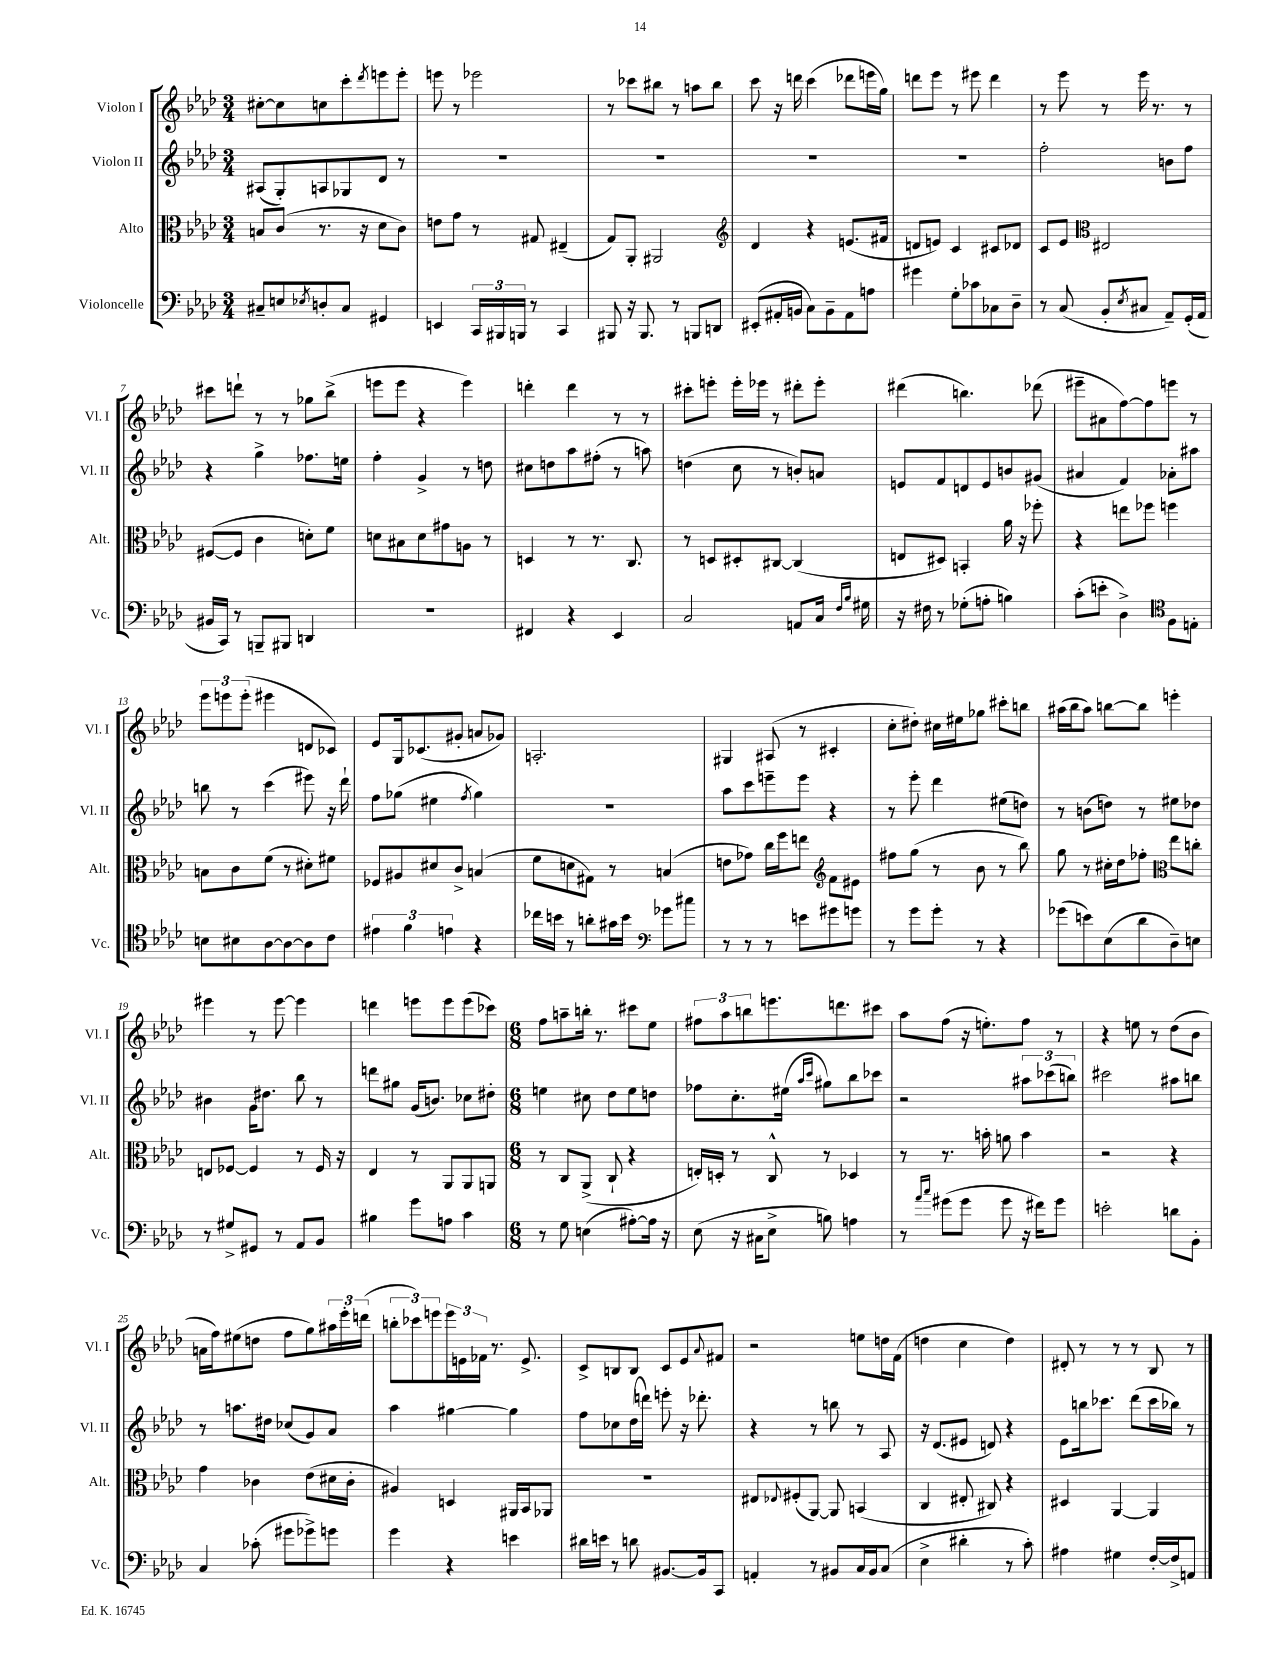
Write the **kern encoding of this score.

**kern	**kern	**kern	**kern
*staff4	*staff3	*staff2	*staff1
*clefF4	*clefC3	*clefG2	*clefG2
*k[b-e-a-d-]	*k[b-e-a-d-]	*k[b-e-a-d-]	*k[b-e-a-d-]
*M3/4	*M3/4	*M3/4	*M3/4
8C#~	8B	(8A#	[8cc#'
8E	(8c	8G')	8cc#]
8qE-	.	.	.
8D'	8.r	8A	8cc
8C#	.	8G-	8ccc'
.	16r	.	.
.	.	.	8qddd-
4GG#	8d-	8d-	8eee
.	8c)	8r	8eee'
=	=	=	=
4EE	8e	2.r	8eee
.	8g	.	8r
24CC	8r	.	2eee-
24BBB#	.	.	.
24BBB	.	.	.
8r	8G#	.	.
4CC	(4E#~	.	.
=	=	=	=
8BBB#	8G)	2.r	8r
16r	8AA-'	.	8ccc-
8.BBB#	.	.	.
.	2AA#	.	8bb#
8r	.	.	8r
8BBB	.	.	8aa
8DD	.	.	8bb#
=	=	=	=
*	*clefG2	*	*
(8EE#'	4d-	2.r	8ccc
16AA#'	.	.	16r
16BB	.	.	16ddd
8C)	4r	.	(4ccc
8BB~	.	.	.
8AA#	(8.e	.	8ddd-
8A	.	.	16eee
.	16f#	.	16gg)
=	=	=	=
4g#	8d	2.r	8ddd
.	8e)	.	8eee-
8G'	4c	.	8r
8c-	.	.	8eee#
8C-	8c#	.	4ddd
8D-~	8d-	.	.
=	=	=	=
8r	8c	2ff'	8r
(8C	8e-	.	8eee-
*	*clefC3	*	*
8BB-'	2E#	.	8r
8qE-	.	.	.
8C#	.	.	16eee-
.	.	.	8.r
8AA-~)	.	8b	.
(16GG'	.	8ff	8r
16AA-	.	.	.
=	=	=	=
16BB#	([8F#	4r	8ccc#
16CC)	.	.	.
8r	8F#]	.	8ddd`
8BBB~	4c	4gg^	8r
8BBB#	.	.	8r
4DD	8d')	8.ff-	8gg-
.	8f	.	(8bb-^
.	.	16ee	.
=	=	=	=
2.r	8d	4ff'	8eee
.	8B#	.	8eee
.	8d	4g^	4r
.	8g#	.	.
.	8A	8r	4eee)
.	8r	8dd	.
=	=	=	=
4FF#	4D	8cc#	4ddd'
.	.	8dd	.
4r	8r	8aa-	4ddd
.	8.r	(8ff#'	.
4EE-	.	8r	8r
.	8.C	.	.
.	.	8aa)	8r
=	=	=	=
2C	8r	(4dd	8ccc#'
.	8D	.	8eee'
.	8D#'	8cc	16eee'
.	.	.	16eee-
.	[8C#	8r	8r
8AA	(4C#]	8b')	8ddd#'
16C	.	8a	8eee-'
16qqF	.	.	.
16qqB-	.	.	.
16G#	.	.	.
=	=	=	=
16r	8E	8e	(4ddd#
16F#	.	.	.
8r	8D#)	8f	.
(8G-'	4BB'	8d	4.bb)
8A'	.	8e	.
4B)	16a-	8b	.
.	16r	.	.
.	8ff-'	(8g#	(8ddd-
=	=	=	=
(8c'	4r	4a#	8eee#~
8e'	.	.	8a#
4D-^)	8ee	4f)	[8ff)
.	8ff-	.	8ff]
8F	4ff	8a-'	8eee
8E'	.	8aa#	8r
=	=	=	=
*clefC4	*	*	*
8B	8B	8bb	12eee-
.	.	.	12eee
8B#	8c	8r	.
.	.	.	(12eee'
[8A-	(8f	(4ccc	4eee#
8A-_	8r	.	.
8A-]	8d#')	8eee#)	8d
8c	8f#	16r	8c-)
.	.	16ddd-`	.
=	=	=	=
6e#	8F-	8ff	8e-
.	8A#	(8gg-	16G
6f	.	.	.
.	.	.	(8.c-
.	8d#	4ee#	.
6e	.	.	.
.	8c^	.	8g#'
.	.	8qff	.
4r	(4B	4gg-)	8a
.	.	.	8g-)
=	=	=	=
16cc-	8f	2.r	2.A'
16b	.	.	.
8r	8d	.	.
8a'	8G#)	.	.
16g#	8r	.	.
16b	.	.	.
8g-	(4B	.	.
8cc#	.	.	.
=	=	=	=
*clefF4	*	*	*
8r	8e	8aa-	4G#
8r	8g-)	8ccc	.
8r	16cc	8eee~	(8A#
.	16ff	.	.
8e	8ee	8eee	8r
8g#	8f	4r	4c#'
8g	8e#	.	.
=	=	=	=
*	*clefG2	*	*
8r	8ff#	8r	8cc'
8g	(8gg	8eee-'	8dd#')
8g'	8r	4ddd-	16cc#
.	.	.	16ee#
8r	8b-	.	8gg-
4r	8r	(8ee#	8ccc#'
.	8bb-)	8dd)	8bb
=	=	=	=
(8g-	8gg	8r	(16aa#
.	.	.	16bb-
8e)	8r	(8b	8aa#)
(8E-	16cc#'	8dd)	[8bb
.	16dd-	.	.
8d-	8ff-'	8r	8bb]
8D-~)	8ee-	8ee#	4eee'
8E	8cc'	8dd-	.
=	=	=	=
*	*clefC3	*	*
8r	8E	4b#	4eee#
8G#^	[8F-	.	.
8GG#	4F-]	16g	8r
.	.	8.dd#	.
8r	.	.	[8eee#
8AA-	8r	8bb-	4eee#]
8BB-	16F-	8r	.
.	16r	.	.
=	=	=	=
4B#	4E-	8ddd	4ddd
.	.	8gg#	.
8g	8r	(16g	8eee
.	.	8.b)	.
8A	8AA-	.	8eee
4c	8AA-	8cc-	(8eee
.	8AA	8dd#'	8ccc-)
=	=	=	=
*M6/8	*M6/8	*M6/8	*M6/8
8r	8r	4ee	8ff
8G	8C	.	8aa~
(4E	(8AA-^	8cc#	16bb'
.	.	.	8.r
.	8C`	8dd-	.
[8A#')	4r	8ee	8ccc#
16A#]	.	8dd	8ee-
16r	.	.	.
=	=	=	=
(8E-	16E')	8ff-	12ff#
.	16D'	.	.
.	.	.	12aa-
16r	8r	8.cc'	.
.	.	.	12bb
16C#	.	.	.
8E-^	8C^^	.	8.eee
.	.	(16ee#	.
.	.	16qqaa-	.
.	.	16qqccc	.
8B)	8r	8gg#)	.
.	.	.	8.ddd
4A	4D-	8bb-	.
.	.	8ccc-	8ccc#
=	=	=	=
8r	8r	2r	8aa-
16qqa-	.	.	.
16qqcc	.	.	.
(8g#	8.r	.	(8ff
8g#	.	.	16r
.	16b'	.	8.ee')
8g#	8a	.	.
16r	4b	12aa#	8ff
16f#)	.	.	.
.	.	(12ccc-	.
8g#	.	.	8r
.	.	12bb)	.
=	=	=	=
2e'	2r	2ccc#	4r
.	.	.	8ee
.	.	.	8r
8d	4r	8aa#	(8dd-
8BB-'	.	8bb	8b-
=	=	=	=
4C	4g	8r	16a
.	.	.	16ff)
.	.	8.aa	(8ee#
(8c-'	4c-	.	8dd
.	.	16dd#	.
8g#	.	(8cc-	8ff
8g-^)	(8e-	8g)	8gg)
8g	16d#	8a-	24aa#
.	.	.	24eee-'
.	16c-'	.	.
.	.	.	(24ddd
=	=	=	=
4g	4A#)	4aa-	12bb'
.	.	.	12ccc-)
.	.	.	12eee
4r	4D	[4gg#	24eee
.	.	.	24e
.	.	.	24f-
.	.	.	8.r
4e	16AA#	4gg#]	.
.	16BB-	.	8.e^
.	8AA-	.	.
=	=	=	=
16d#	2.r	8ff	8c^
16e	.	.	.
8r	.	8cc-	8B
8d	.	(16dd-	8B
.	.	16ddd)	.
[8.BB#	.	8eee'	8c
.	.	16r	8e-
16BB#]	.	8.ddd-'	.
.	.	.	8qqa-
8CC	.	.	8f#
=	=	=	=
4AA'	8E#	4r	2r
.	8qqE-	.	.
.	(8F#'	.	.
8r	[8AA-)	8r	.
8BB#	8AA-]	8bb	.
16C	(4BB	8r	8ee
16BB#	.	.	.
(8C	.	8A-	16dd
.	.	.	(16f
=	=	=	=
4E-^	4C	16r	4dd
.	.	(8.d-	.
4d#'	8E#'	8e#	4cc
.	8C#)	8d)	.
8r	4r	4r	4dd)
8c')	.	.	.
=	=	=	=
4A#	4D#	8e-	8d#'
.	.	16bb	8r
.	.	8.ccc-	.
4G#	[4AA-	.	8r
.	.	(8ddd-	8r
[16F'	4AA-]	16ccc-	8B-
16F^]	.	16bb-)	.
8AA	.	8r	8r
==	==	==	==
*-	*-	*-	*-
